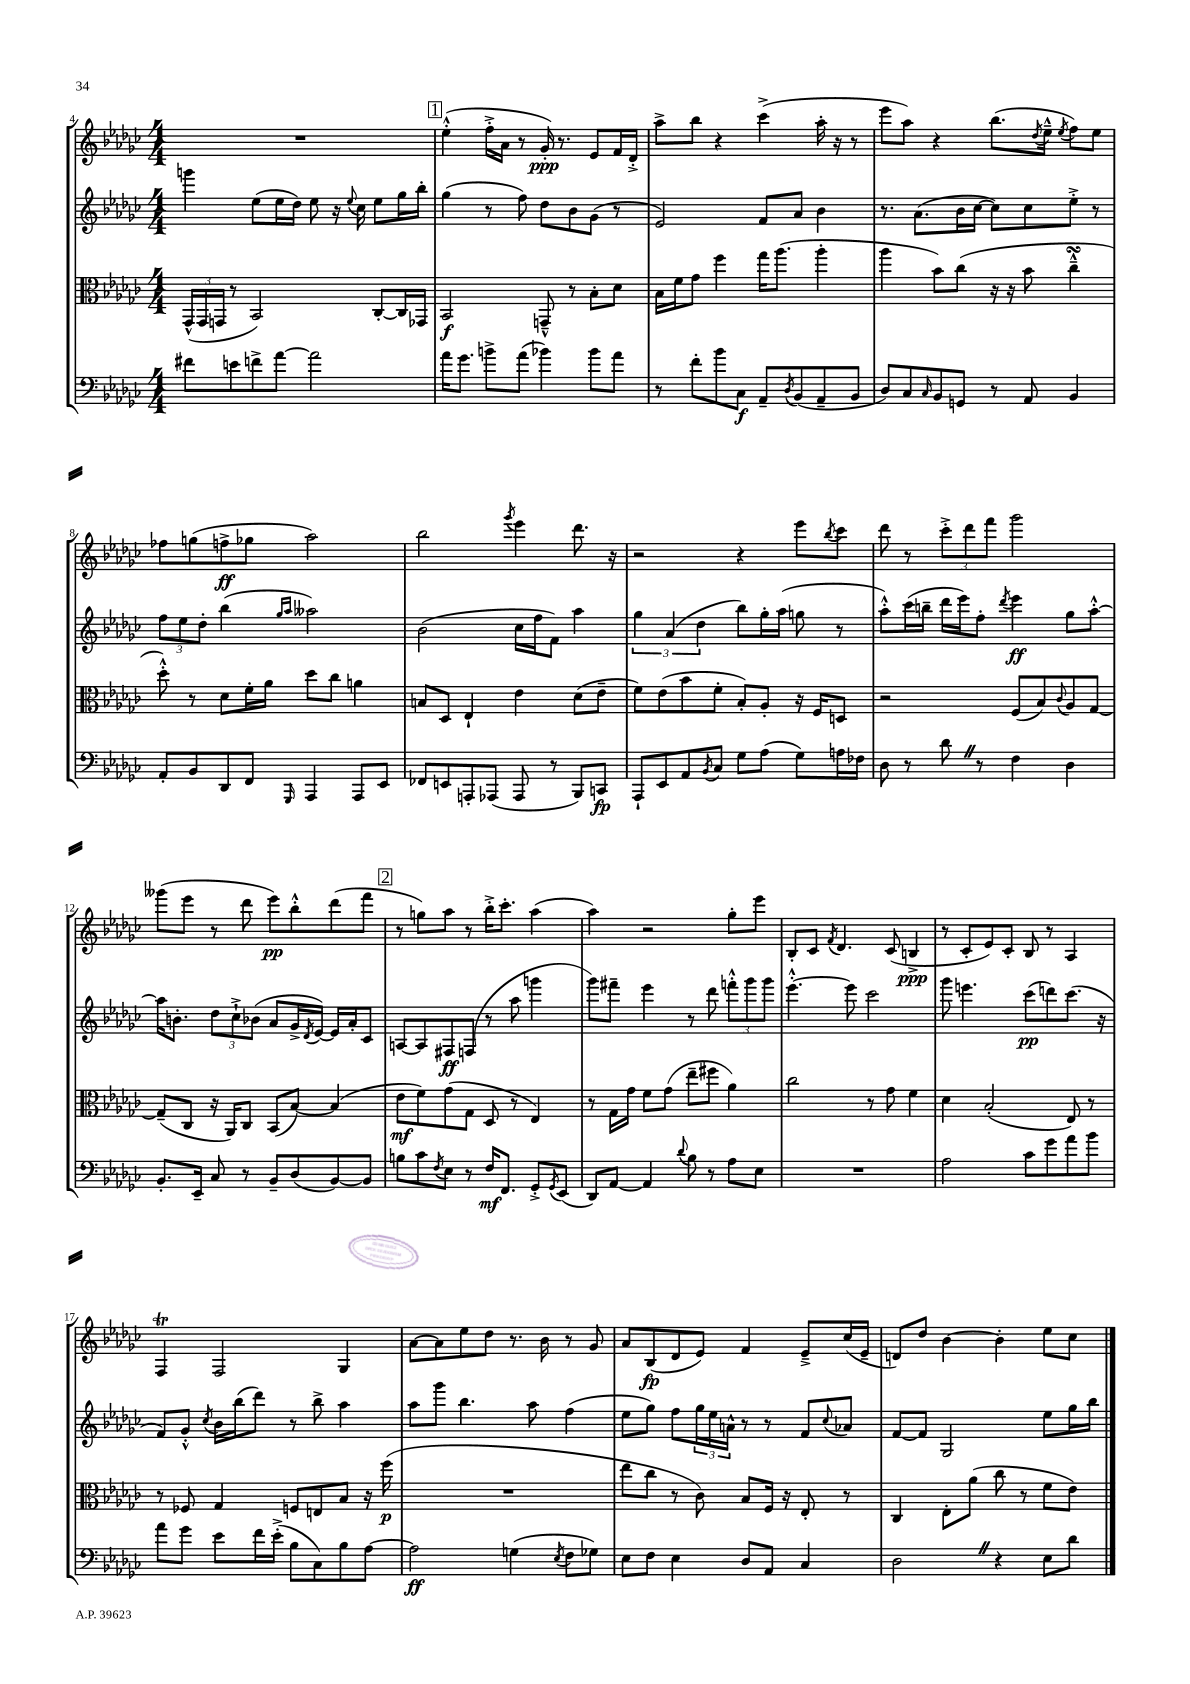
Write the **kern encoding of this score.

**kern	**dynam	**kern	**dynam	**kern	**dynam	**kern	**dynam
*part4	*part4	*part3	*part3	*part2	*part2	*part1	*part1
*staff4	*staff4	*staff3	*staff3	*staff2	*staff2	*staff1	*staff1
*clefF4	*	*clefC3	*	*clefG2	*	*clefG2	*
*k[b-e-a-d-g-c-]	*	*k[b-e-a-d-g-c-]	*	*k[b-e-a-d-g-c-]	*	*k[b-e-a-d-g-c-]	*
*M4/4	*	*M4/4	*	*M4/4	*	*M4/4	*
=4	=4	=4	=4	=4	=4	=4	=4
8f#X\L	.	(24GG-^^/LL	.	4gggn\	.	1r	.
.	.	24GG-/	.	.	.	.	.
.	.	24GGn/JJ	.	.	.	.	.
8en\	.	8r	.	.	.	.	.
8fn^\	.	2BB-/)	.	(8ee-\L	.	.	.
[8a-\J	.	.	.	16ee-\L	.	.	.
.	.	.	.	16dd-\JJ)	.	.	.
2a-\]	.	.	.	8ee-\	.	.	.
.	.	.	.	16r	.	.	.
.	.	.	.	8qqee-/	.	.	.
.	.	.	.	16cc-\	.	.	.
.	.	[8C-'/L	.	8ee-\L	.	.	.
.	.	16C-/L]	.	16gg-\L	.	.	.
.	.	16GG-X/JJ	.	16bb-'\JJ	.	.	.
!!LO:REH:place=s1:t=1
=5	=5	=5	=5	=5	=5	=5	=5
16a-\KL	.	2BB-/	f	(4gg-\	.	(4ee-'^^\	.
8.g-\J	.	.	.	.	.	.	.
8bn^\L	.	.	.	8r	.	16ff'^\LL	.
.	.	.	.	.	.	16a-\JJ	.
(8a-\J	.	.	.	8ff\)	.	8r	.
4b-X\)	.	8GGn~^^/	.	8dd-\L	.	16g-'/)	ppp
.	.	.	.	.	.	8.r	.
.	.	8r	.	8b-\	.	.	.
8b-\L	.	8B-'\L	.	(8g-\J	.	8e-/L	.
8a-\J	.	8d-\J	.	8r	.	16f/L	.
.	.	.	.	.	.	16d-'^/JJ	.
=6	=6	=6	=6	=6	=6	=6	=6
8r	.	16B-\LL	.	2e-/)	.	8aa-^\L	.
.	.	16f\J	.	.	.	.	.
8f'\L	.	8g-\J	.	.	.	8bb-\J	.
8b-\	.	4ff\	.	.	.	4r	.
8C-\J	f	.	.	.	.	.	.
8AA-~/L	.	16gg-\KL	.	8f/L	.	(4ccc-^\	.
.	.	(8.aa-\J	.	.	.	.	.
8qD-/	.	.	.	.	.	.	.
(8BB-/	.	.	.	8a-/J	.	.	.
8AA-~/	.	4aa-'\	.	4b-\	.	16aa-'\	.
.	.	.	.	.	.	16r	.
8BB-/J	.	.	.	.	.	8r	.
=7	=7	=7	=7	=7	=7	=7	=7
8D-/L)	.	4aa-\	.	8.r	.	8eee-\L	.
8C-/	.	.	.	.	.	8aa-\J)	.
.	.	.	.	(8.a-\L	.	.	.
16qqC-/	.	.	.	.	.	.	.
8BB-/	.	8b-\L)	.	.	.	4r	.
8GGn/J	.	(8cc-\J	.	16b-\L	.	.	.
.	.	.	.	[16cc-\JJ	.	.	.
8r	.	16r	.	8cc-\L])	.	(8.bb-\L	.
.	.	16r	.	.	.	.	.
8AA-/	.	8b-\	.	8cc-\	.	.	.
.	.	.	.	.	.	8qdd-/	.
.	.	.	.	.	.	16ee-~^^\Jk	.
.	.	.	.	.	.	8qee-/	.
4BB-/	.	4cc-sSSs~^^\	.	8ee-'^\J	.	8ff\L)	.
.	.	.	.	8r	.	8ee-\J	.
!!LO:LB:g=z
=8	=8	=8	=8	=8	=8	=8	=8
8AA-'/L	.	8dd-'^^\)	.	12ff\L	.	8ff-X\L	.
.	.	.	.	12ee-\	.	.	.
8BB-/	.	8r	.	.	.	(8ggn\	.
.	.	.	.	12dd-'\J	.	.	.
8DD-/	.	8d-\L	.	(4bb-\	.	8ffn^\	ff
8FF/J	.	16f'\L	.	.	.	8gg-X\J	.
.	.	16a-\JJ	.	.	.	.	.
.	.	.	.	16qqgg-/LL	.	.	.
16qqGGG-/	.	.	.	16qqaa-/JJ	.	.	.
4AAA-/	.	8dd-\L	.	2aa--X\)	.	2aa-\)	.
.	.	8cc-\J	.	.	.	.	.
8AAA-/L	.	4an\	.	.	.	.	.
8EE-/J	.	.	.	.	.	.	.
=9	=9	=9	=9	=9	=9	=9	=9
8FF-X/L	.	8Bn/L	.	(2b-\	.	2bb-\	.
8EEn/	.	8D-/J	.	.	.	.	.
8AAAn'/	.	4E-`/	.	.	.	.	.
(8AAA-X/J	.	.	.	.	.	.	.
.	.	.	.	.	.	8qggg-/	.
8AAA-/	.	4e-\	.	16cc-\LL	.	4eee-\	.
.	.	.	.	16ff\J	.	.	.
8r	.	.	.	8f\J)	.	.	.
8BBB-/L)	.	(8d-\L	.	4aa-\	.	8.ddd-\	.
8CCn/J	fp	8e-~\J	.	.	.	.	.
.	.	.	.	.	.	16r	.
=10	=10	=10	=10	=10	=10	=10	=10
8AAA-`/L	.	8f\L)	.	6gg-\	.	2r	.
8EE-/	.	(8e-\	.	.	.	.	.
.	.	.	.	(6a-/	.	.	.
8AA-/	.	8b-\	.	.	.	.	.
.	.	.	.	6dd-\	.	.	.
8qBB-/	.	.	.	.	.	.	.
8C-/J	.	8f'\J	.	.	.	.	.
8G-\L	.	8B-'/L)	.	8bb-\L)	.	4r	.
(8A-\J	.	8A-'/J	.	16gg-'\L	.	.	.
.	.	.	.	(16aa-\JJ	.	.	.
8G-\L)	.	16r	.	8ggn\	.	8eee-\L	.
.	.	16F/KL	.	.	.	.	.
.	.	.	.	.	.	8qbb-/	.
16An\L	.	8Dn/J	.	8r	.	8ccc-\J	.
16F-X\JJ	.	.	.	.	.	.	.
=11	=11	=11	=11	=11	=11	=11	=11
8D-\	.	2r	.	8aa-'^^\L)	.	8ddd-\	.
8r	.	.	.	(16ccc-\L	.	8r	.
.	.	.	.	16bbn~\JJ	.	.	.
8d-Z\	.	.	.	16ddd-\LL	.	12ccc-'^\L	.
.	.	.	.	16eee-\J)	.	.	.
.	.	.	.	.	.	12ddd-\	.
8r	.	.	.	8ff'\J	.	.	.
.	.	.	.	.	.	12fff\J	.
.	.	.	.	8qddd-/	.	.	.
4F\	.	(8F/L	.	4eee-\	ff	2ggg-\	.
.	.	8B-/)	.	.	.	.	.
.	.	8qqc-/	.	.	.	.	.
4D-\	.	8A-/	.	8gg-\L	.	.	.
.	.	[8G-/J	.	[8aa-'^^\J	.	.	.
!!LO:LB:g=z
=12	=12	=12	=12	=12	=12	=12	=12
8.BB-'/L	.	(8G-~/L]	.	16aa-\KL]	.	(8ggg--X\L	.
.	.	.	.	8.bn'\J	.	.	.
.	.	8C-/J	.	.	.	8eee-\J	.
16EE-~/Jk	.	.	.	.	.	.	.
8C-/	.	16r	.	12dd-\L	.	8r	.
.	.	16AA-/KL)	.	.	.	.	.
.	.	.	.	12cc-`^\	.	.	.
8r	.	8C-/J	.	.	.	8ddd-\	.
.	.	.	.	(12b-X\J	.	.	.
8BB-~/L	.	(8BB-/L	.	8a-/L	.	8eee-\L)	pp
(8D-/	.	[8B-/J)	.	16g-^/L	.	8bb-'^^\	.
.	.	.	.	8qd-/	.	.	.
.	.	.	.	[16e-/JJ)	.	.	.
[8BB-/)	.	(4B-/]	.	16e-/LL]	.	(8ddd-\	.
.	.	.	.	16a-'/J	.	.	.
8BB-/J]	.	.	.	8c-/J	.	8fff\J	.
!!LO:REH:place=s1:t=2
=13	=13	=13	=13	=13	=13	=13	=13
8Bn\L	.	8e-\L	mf	[8An/L	.	8r	.
8c-\	.	8f\)	.	8A/]	.	8ggn\L)	.
8qF/	.	.	.	.	.	.	.
8E-\J	.	(8g-\	.	8F#X/	ff	8aa-\J	.
8r	.	8G-\J	.	(8Fn/J	.	8r	.
16F/KL	mf	8D-/	.	8r	.	16bb-'^\KL	.
8.FF/J	.	.	.	.	.	8.ccc-'\J	.
.	.	8r	.	8aa-\	.	.	.
8GG-'^/L	.	4E-/)	.	4gggn\	.	(4aa-\	.
8qGG-/	.	.	.	.	.	.	.
(8EE-/J	.	.	.	.	.	.	.
=14	=14	=14	=14	=14	=14	=14	=14
8DD-/L)	.	8r	.	8ggg-\L)	.	4aa-\)	.
[8AA-/J	.	16G-\LL	.	8fff#X~\J	.	.	.
.	.	16g-\JJ	.	.	.	.	.
4AA-/]	.	8f\L	.	4eee-\	.	2r	.
.	.	(8g-\J	.	.	.	.	.
8qqd-/	.	.	.	.	.	.	.
8B-\	.	8ee-~\L	.	8r	.	.	.
8r	.	8ff#X\J	.	8ddd-\	.	.	.
8A-\L	.	4a-\)	.	12fffn'^^\L	.	8gg-'\L	.
.	.	.	.	12ggg-\	.	.	.
8E-\J	.	.	.	.	.	8eee-\J	.
.	.	.	.	12ggg-\J	.	.	.
=15	=15	=15	=15	=15	=15	=15	=15
1r	.	2cc-\	.	[4.eee-'^^\	.	8B-'/L	.
.	.	.	.	.	.	8c-/J	.
.	.	.	.	.	.	8qf/	.
.	.	.	.	.	.	4.d-/	.
.	.	.	.	8eee-\]	.	.	.
.	.	8r	.	2ccc-\	.	.	.
.	.	8g-\	.	.	.	(8c-/	.
.	.	4f\	.	.	.	4Bn^/	ppp
=16	=16	=16	=16	=16	=16	=16	=16
2A-\	.	4d-\	.	8ggg-\	.	8r	.
.	.	.	.	4.eeen\	.	8c-'/L	.
.	.	(2B-'/	.	.	.	8e-/)	.
.	.	.	.	.	.	8c-'/J	.
8c-\L	.	.	.	(8ccc-\L	pp	8B-/	.
8g-\	.	.	.	8dddn\)	.	8r	.
8a-\	.	8E-/)	.	(8.ccc-\J	.	4A-/	.
8b-\J	.	8r	.	.	.	.	.
.	.	.	.	16r	.	.	.
!!LO:LB:g=z
=17	=17	=17	=17	=17	=17	=17	=17
8a-\L	.	8r	.	8f/L)	.	4Ft/	.
8g-\J	.	8F-X/	.	8g-'^^/J	.	.	.
.	.	.	.	8qcc-/	.	.	.
8e-\L	.	4G-/	.	16b-\LL	.	2F/	.
.	.	.	.	(16bb-\J	.	.	.
16f\L	.	.	.	8ddd-\J)	.	.	.
(16e-'^\JJ	.	.	.	.	.	.	.
8B-\L	.	8Fn/L	.	8r	.	.	.
8C-\)	.	8En/	.	8bb-^\	.	.	.
8B-\	.	8B-/J	.	4aa-\	.	4G-/	.
[8A-\J	.	16r	.	.	.	.	.
.	.	(16ff\	p	.	.	.	.
=18	=18	=18	=18	=18	=18	=18	=18
2A-\]	ff	1r	.	8aa-\L	.	[8a-\L	.
.	.	.	.	8ggg-\J	.	8a-\]	.
.	.	.	.	4.bb-\	.	8ee-\	.
.	.	.	.	.	.	8dd-\J	.
(4Gn\	.	.	.	.	.	8.r	.
.	.	.	.	8aa-\	.	.	.
.	.	.	.	.	.	16b-\	.
8qE-/	.	.	.	.	.	.	.
8F\L	.	.	.	(4ff\	.	8r	.
8G-X\J)	.	.	.	.	.	8g-/	.
=19	=19	=19	=19	=19	=19	=19	=19
8E-\L	.	8ee-\L	.	8ee-\L	.	8a-/L	.
8F\J	.	8cc-\J	.	8gg-\J)	.	(8B-/	fp
4E-\	.	8r	.	8ff\L	.	8d-/	.
.	.	8c-\)	.	24gg-\L	.	8e-/J)	.
.	.	.	.	24ee-\	.	.	.
.	.	.	.	24an^^\JJ	.	.	.
8D-/L	.	8B-/L	.	8r	.	4f/	.
8AA-/J	.	16F/Jk	.	8r	.	.	.
.	.	16r	.	.	.	.	.
4C-/	.	8E-'/	.	8f/L	.	8e-~^/L	.
.	.	.	.	8qqcc-/	.	.	.
.	.	8r	.	8a-X/J	.	(16cc-/L	.
.	.	.	.	.	.	16e-~/JJ	.
=20	=20	=20	=20	=20	=20	=20	=20
2D-Z\	.	4C-/	.	[8f/L	.	8dn/L)	.
.	.	.	.	8f/J]	.	8dd-/J	.
.	.	8E-'\L	.	2G-/	.	[4b-\	.
.	.	(8a-\J	.	.	.	.	.
4r	.	8cc-\	.	.	.	4b-'\]	.
.	.	8r	.	.	.	.	.
8E-\L	.	8f\L	.	8ee-\L	.	8ee-\L	.
8d-\J	.	8e-\J)	.	16gg-\L	.	8cc-\J	.
.	.	.	.	16bb-\JJ	.	.	.
==	==	==	==	==	==	==	==
*-	*-	*-	*-	*-	*-	*-	*-
